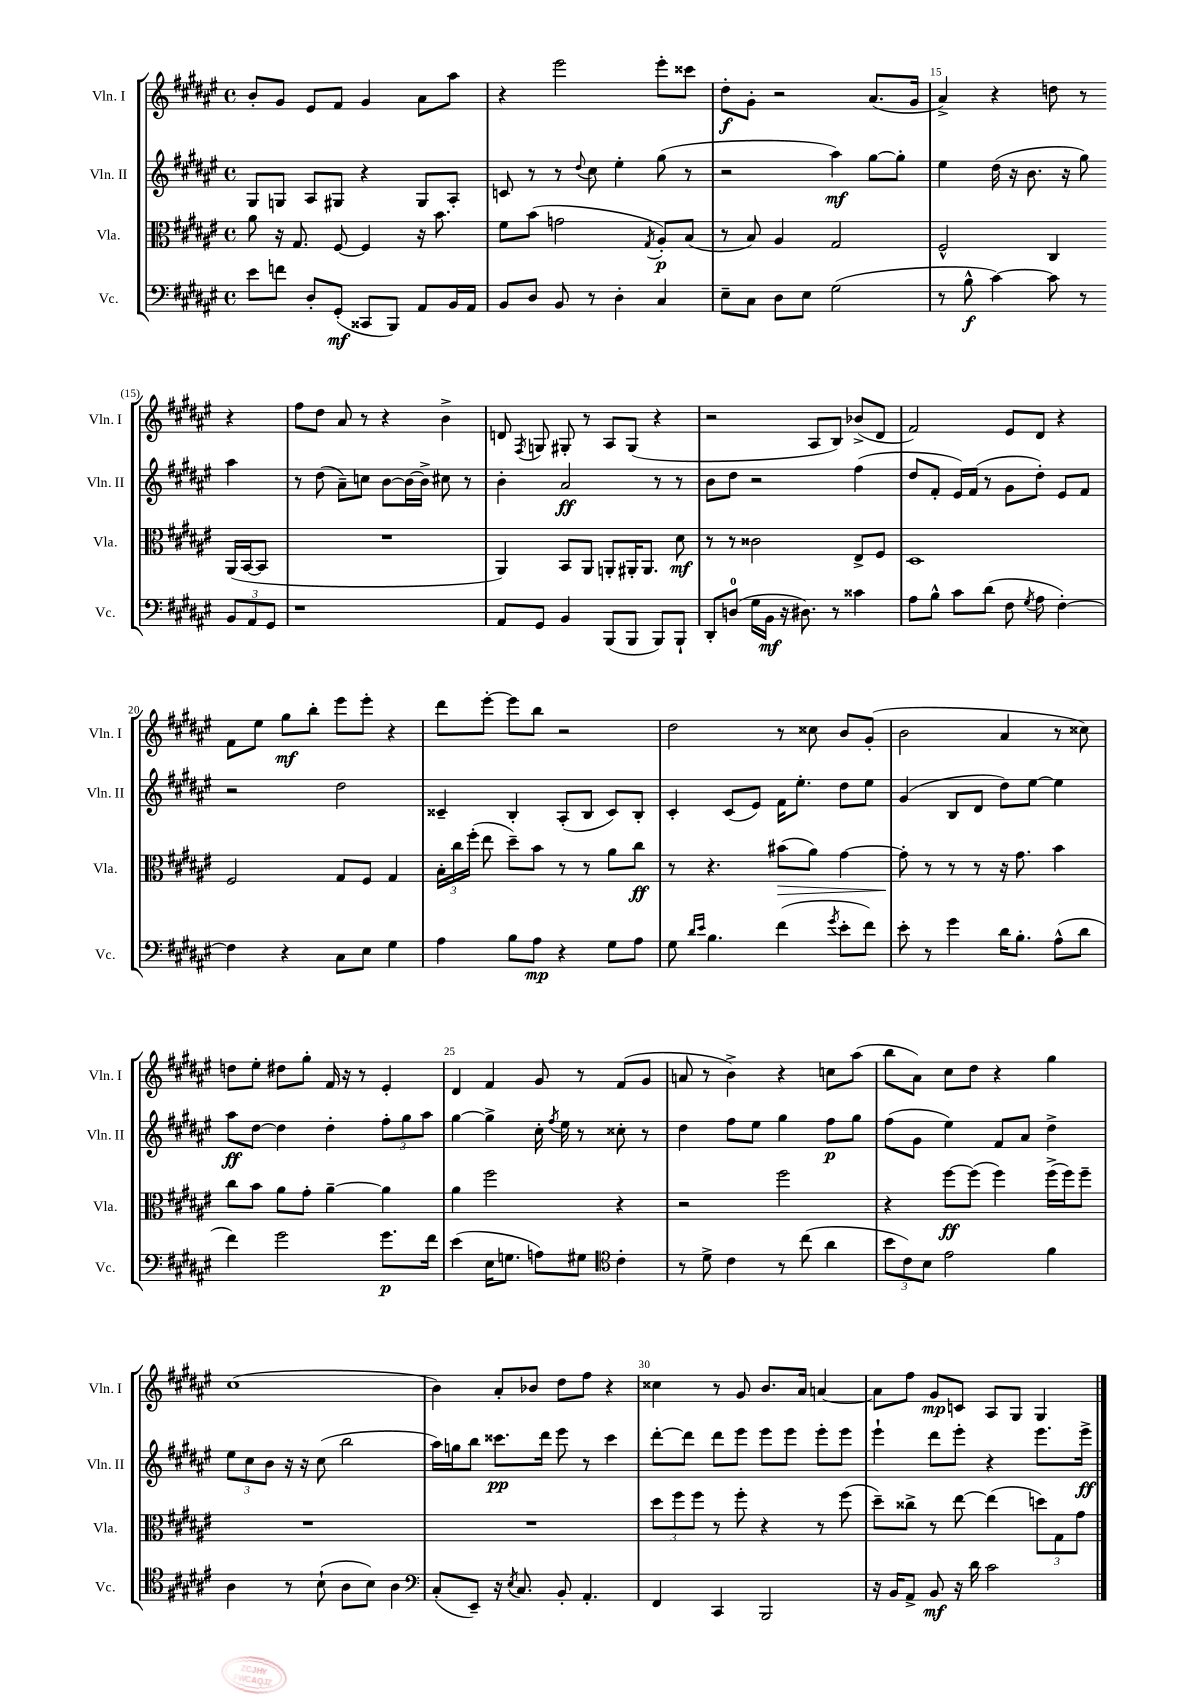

**kern	**kern	**kern	**kern
*staff4	*staff3	*staff2	*staff1
*clefF4	*clefC3	*clefG2	*clefG2
*k[f#c#g#d#a#e#]	*k[f#c#g#d#a#e#]	*k[f#c#g#d#a#e#]	*k[f#c#g#d#a#e#]
*M4/4	*M4/4	*M4/4	*M4/4
*met(c)	*met(c)	*met(c)	*met(c)
8e#	8a#	8G#	8b'
8f	16r	8G	8g#
.	8.G#	.	.
8D#'	.	8A#	8e#
(8GG#'	[8F#	8G#	8f#
8CC##	4F#]	4r	4g#
8BBB)	.	.	.
8AA#	16r	8G#	8a#
.	8.b	.	.
16BB	.	8A#'	8aa#
16AA#	.	.	.
=	=	=	=
8BB	8f#	8c	4r
8D#	(8b	8r	.
8BB	2g	8r	2eee#
.	.	8qqdd#	.
8r	.	8cc#	.
4D#'	.	4ee#'	.
.	8qG#	.	.
4C#	8A#')	(8gg#	8eee#'
.	(8B	8r	8ccc##
=	=	=	=
8E#~	8r	2r	8dd#'
8C#	8B)	.	8g#'
8D#	4A#	.	2r
8E#	.	.	.
(2G#	2G#	4aa#)	.
.	.	[8gg#	(8.a#
.	.	8gg#']	.
.	.	.	16g#
=	=	=	=
8r	2F#^^	4ee#	4a#^)
8B^^	.	.	.
[4c#)	.	(16dd#	4r
.	.	16r	.
.	.	8.b	.
8c#]	4C#	.	8dd
.	.	16r	.
8r	.	8gg#)	8r
12BB	(16AA#	4aa#	4r
.	[16BB	.	.
12AA#	.	.	.
.	8BB]	.	.
12GG#	.	.	.
=	=	=	=
1r	1r	8r	8ff#
.	.	(8dd#	8dd#
.	.	8a#~)	8a#
.	.	8cc	8r
.	.	[8b	4r
.	.	16b_	.
.	.	16b^]	.
.	.	8cc#	4b^
.	.	8r	.
=	=	=	=
8AA#	4AA#)	4b'	8d
.	.	.	8qF#
8GG#	.	.	8G
4BB	8BB	2a#	8G#'
.	8AA#	.	8r
(8BBB	8AA'	.	8A#
8BBB	16AA#'	.	(8G#
.	8.AA#	.	.
8BBB)	.	8r	4r
8BBB`	8d#	8r	.
=	=	=	=
8DD#'	8r	8b	2r
(8D	8r	8dd#	.
16G#	2c##	2r	.
16BB	.	.	.
16r	.	.	.
8.D#)	.	.	.
.	.	.	8A#
8r	.	.	8B)
4c##	8E#^	(4ff#	(8b-^
.	8F#	.	8d#
=	=	=	=
8A#	1D#	8dd#	2f#)
8B^^	.	8f#'	.
8c#	.	16e#)	.
.	.	(16f#	.
(8d#	.	8r	.
8F#	.	8g#	8e#
8qG#	.	.	.
8A#	.	8dd#')	8d#
[4F#')	.	8e#	4r
.	.	8f#	.
=	=	=	=
4F#]	2F#	2r	8f#
.	.	.	8ee#
4r	.	.	8gg#
.	.	.	8bb'
8C#	8G#	2dd#	8eee#
8E#	8F#	.	8eee#'
4G#	4G#	.	4r
=	=	=	=
4A#	24B'	4c##~	8ddd#
.	24cc#	.	.
.	(24ff#'	.	.
.	8ee#	.	[8eee#'
8B	8dd#~)	4B'	8eee#]
8A#	8b	.	8bb
4r	8r	(8A#'	2r
.	8r	8B	.
8G#	8a#	8c##)	.
8A#	8cc#	8B'	.
=	=	=	=
8G#	8r	4c#'	2dd#
16qqd#	.	.	.
16qqe#	.	.	.
4.B	4.r	.	.
.	.	(8c#	.
.	.	8e#)	.
(4f#	(8b#	16f#	8r
.	.	8.ee#'	.
.	8a#)	.	8cc##
8qg#	.	.	.
8e#'	[4g#	8dd#	8b
8f#)	.	8ee#	(8g#'
=	=	=	=
8e#'	8g#']	(4g#	2b
8r	8r	.	.
4g#	8r	8B	.
.	8r	8d#	.
16d#	16r	8dd#)	4a#
8.B'	8.g#	.	.
.	.	[8ee#	.
(8A#^^	4b	4ee#]	8r
8d#	.	.	8cc##)
=	=	=	=
4f#)	8cc#	8aa#	8dd
.	8b	[8dd#	8ee#'
2g#	8a#	4dd#]	8dd#
.	8g#'	.	8gg#'
.	[4a#~	4dd#'	16f#
.	.	.	16r
.	.	.	8r
8.g#	4a#]	12ff#'	4e#'
.	.	12gg#	.
.	.	12aa#	.
16f#	.	.	.
=	=	=	=
(4e#	4a#	[4gg#	4d#
16E#	2ff#	4gg#^]	4f#
8.G	.	.	.
8A)	.	16cc#'	8g#
.	.	8qff#	.
.	.	16ee#	.
8G#	.	8r	8r
*clefC4	*	*	*
4c#'	4r	8cc##'	(8f#
.	.	8r	8g#
=	=	=	=
8r	2r	4dd#	8a
8d#^	.	.	8r
4c#	.	8ff#	4b^)
.	.	8ee#	.
8r	2ff#	4gg#	4r
(8cc#	.	.	.
4a#	.	8ff#	8cc
.	.	8gg#	(8aa#
=	=	=	=
12b	4r	(8ff#	8bb
12c#)	.	.	.
.	.	8g#	8a#)
12B	.	.	.
2e#	[8ff#	4ee#)	8cc#
.	(8ff#]	.	8dd#
.	4ff#)	8f#	4r
.	.	8a#	.
4f#	(16ff#^	4dd#^	4gg#
.	16ff#)	.	.
.	8ff#~	.	.
=	=	=	=
4A#	1r	12ee#	(1cc#
.	.	12cc#	.
.	.	12b	.
8r	.	16r	.
.	.	16r	.
(8B`	.	(8cc#	.
8A#	.	2bb	.
8B)	.	.	.
4A#	.	.	.
=	=	=	=
*clefF4	*	*	*
(8C#'	1r	16aa#)	4b)
.	.	16gg	.
8EE#~)	.	8bb	.
16r	.	8.ccc##	8a#'
8qE#	.	.	.
8.C#	.	.	.
.	.	.	8b-
.	.	16ddd#	.
8BB'	.	8eee#	8dd#
4.AA#'	.	8r	8ff#
.	.	4ccc##	4r
=	=	=	=
4FF#	12dd#	[8ddd#'	4cc##
.	12ff#	.	.
.	.	8ddd#]	.
.	12ff#	.	.
4CC#	8r	8ddd#	8r
.	8ff#'	8eee#	8g#
2BBB	4r	8eee#	8.b
.	.	8eee#	.
.	.	.	16a#
.	8r	8eee#'	[4a
.	(8ff#	8eee#	.
=	=	=	=
16r	8dd#~)	4eee#`	8a]
16BB	.	.	.
8AA#^	8cc##^	.	8ff#
8BB	8r	8ddd#	8g#
16r	[8ee#	8eee#'	8c
16d#	.	.	.
2c#	(4ee#]	4r	8A#
.	.	.	8G#
.	12dd)	8.eee#	4G#
.	12G#	.	.
.	12g#	.	.
.	.	16eee#^	.
==	==	==	==
*-	*-	*-	*-
